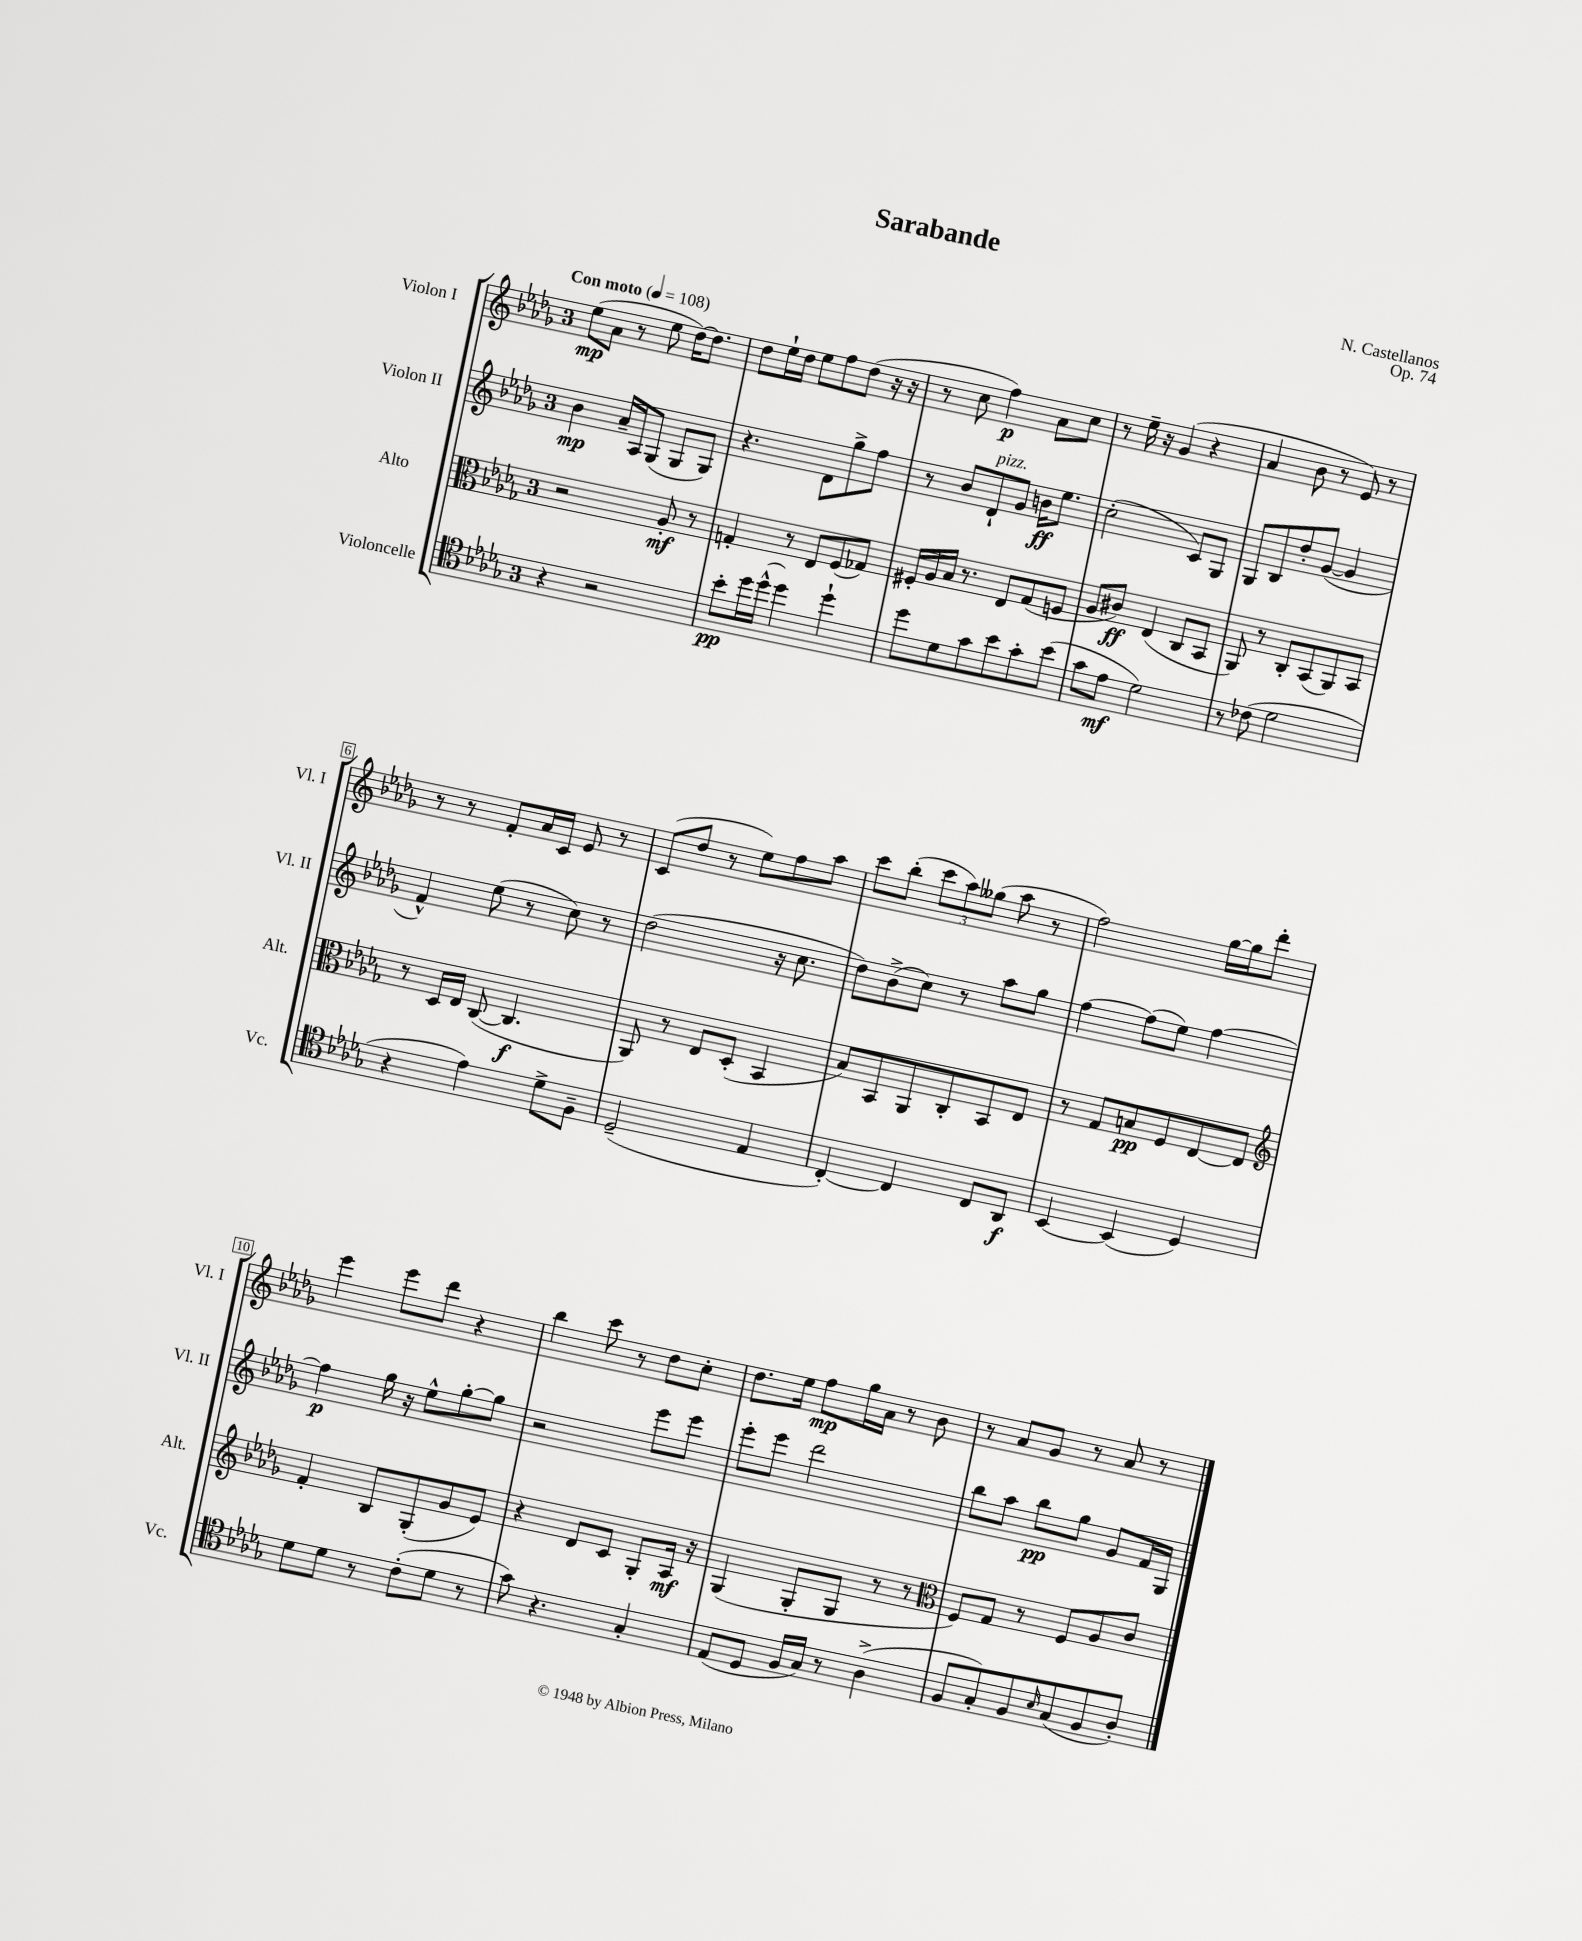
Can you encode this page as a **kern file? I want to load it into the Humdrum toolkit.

**kern	**dynam	**kern	**dynam	**kern	**dynam	**kern	**dynam
*part4	*part4	*part3	*part3	*part2	*part2	*part1	*part1
*staff4	*staff4	*staff3	*staff3	*staff2	*staff2	*staff1	*staff1
*I"Violoncelle	*	*I"Alto	*	*I"Violon II	*	*I"Violon I	*
*I'Vc.	*	*I'Alt.	*	*I'Vl. II	*	*I'Vl. I	*
*clefC4	*	*clefC3	*	*clefG2	*	*clefG2	*
*k[b-e-a-d-g-]	*	*k[b-e-a-d-g-]	*	*k[b-e-a-d-g-]	*	*k[b-e-a-d-g-]	*
*M3/4	*	*M3/4	*	*M3/4	*	*M3/4	*
*MM108	*	*MM108	*	*MM108	*	*MM108	*
=1	=1	=1	=1	=1	=1	=1	=1
!	!	!	!	!	!	!LO:TX:a:B:t=Con moto	!
4r	.	2r	.	4b-\	mp	(8ee-\L	mp
.	.	.	.	.	.	8a-\J	.
2r	.	.	.	16a-~/LL	.	8r	.
.	.	.	.	16A-/J	.	.	.
.	.	.	.	(8G-/J	.	8ee-\	.
.	.	8A-'/	mf	8G-/L	.	[16dd-\KL)	.
.	.	.	.	.	.	8.dd-\J]	.
.	.	8r	.	8G-/J)	.	.	.
=2	=2	=2	=2	=2	=2	=2	=2
8b-'\L	pp	4Gn'/	.	4.r	.	8dd-\L	.
16dd-\L	.	.	.	.	.	16ee-`\L	.
(16dd-^^\JJ	.	.	.	.	.	16dd-\JJ	.
4dd-\)	.	8r	.	.	.	8ee-\L	.
.	.	8E-/L	.	8d-\L	.	8ff\	.
4dd-`\	.	(8F/	.	8gg-^\	.	(8dd-\J	.
.	.	8G-X/J)	.	8ff\J	.	16r	.
.	.	.	.	.	.	16r	.
=3	=3	=3	=3	=3	=3	=3	=3
8dd-\L	.	16F#X'/LL	.	8r	.	8r	.
.	.	16A-/	.	.	.	.	.
8d-\	.	16B-/JJ	.	8b-/L	.	8cc\	.
.	.	8.r	.	.	.	.	.
!	!	!	!	!LO:TX:a:i:t=pizz.	!	!	!
8g-\	.	.	.	8d-`/	.	4ff\)	p
8b-\	.	8E-/L	.	8g-/J	.	.	.
8g-'\	.	(8G-/	.	16bn\KL	ff	8a-\L	.
.	.	.	.	8.ee-\J	.	.	.
(8b-\J	.	8Fn/J	.	.	.	8cc\J	.
=4	=4	=4	=4	=4	=4	=4	=4
8g-\L	.	8A-/L	.	(2cc'\	.	8r	.
8e-\J	mf	8c#X/J)	ff	.	.	16ee-~\	.
.	.	.	.	.	.	16r	.
2d-\)	.	(4E-/	.	.	.	(4g-/	.
.	.	8C/L	.	8c/L)	.	4r	.
.	.	8BB-/J	.	8G-/J	.	.	.
=5	=5	=5	=5	=5	=5	=5	=5
8r	.	8AA-/)	.	8G-/L	.	4a-/	.
(8c-X\	.	8r	.	8B-/	.	.	.
2d-\	.	8C'/L	.	8dd-'/	.	8b-\	.
.	.	(8BB-/	.	([8g-/J	.	8r	.
.	.	8AA-/)	.	4g-/]	.	8e-/)	.
.	.	8BB-/J	.	.	.	8r	.
!!LO:LB:g=z
=6	=6	=6	=6	=6	=6	=6	=6
4r	.	8r	.	4f^^/)	.	8r	.
.	.	16D-/LL	.	.	.	8r	.
.	.	16E-/JJ	.	.	.	.	.
4e-\)	.	([8C/	.	(8ee-\	.	8f'/L	.
.	.	4.C/]	f	8r	.	16a-/L	.
.	.	.	.	.	.	16c/JJ	.
8d-^\L	.	.	.	8cc\)	.	8e-/	.
8F~\J	.	.	.	8r	.	8r	.
=7	=7	=7	=7	=7	=7	=7	=7
(2D-~/	.	8AA-/)	.	(2dd-\	.	(8c/L	.
.	.	8r	.	.	.	8dd-/J	.
.	.	8E-/L	.	.	.	8r	.
.	.	(8D-'/J	.	.	.	8ee-\L)	.
4E-/	.	4BB-/	.	16r	.	8ff\	.
.	.	.	.	8.cc\	.	.	.
.	.	.	.	.	.	8aa-\J	.
=8	=8	=8	=8	=8	=8	=8	=8
[4C'/)	.	8B-/L)	.	8dd-\L)	.	8ccc\L	.
.	.	8BB-/	.	(8b-^\	.	(8bb-'\J	.
4C/]	.	8AA-/	.	8cc\J)	.	12ccc\L	.
.	.	.	.	.	.	12aa-\)	.
.	.	8C'/	.	8r	.	.	.
.	.	.	.	.	.	(12gg--X\J	.
8C/L	.	8BB-/	.	8aa-\L	.	8aa-\	.
8AA-/J	f	8E-/J	.	8gg-\J	.	8r	.
=9	=9	=9	=9	=9	=9	=9	=9
[4BB-/	.	8r	.	[4ff\	.	2ff\)	.
.	.	8G-/L	.	.	.	.	.
(4BB-/]	.	8Bn/	pp	(8ff\L]	.	.	.
.	.	8F/	.	8ee-\J)	.	.	.
4D-/)	.	[8E-/	.	[4ff\	.	[16gg-\LL	.
.	.	.	.	.	.	16gg-\J]	.
.	.	8E-/J]	.	.	.	8ddd-'\J	.
!!LO:LB:g=z
=10	=10	=10	=10	=10	=10	=10	=10
*	*	*clefG2	*	*	*	*	*
8d-\L	.	4f'/	.	4ff\]	p	4eee-\	.
8d-\J	.	.	.	.	.	.	.
8r	.	8B-/L	.	16gg-\	.	8eee-\L	.
.	.	.	.	16r	.	.	.
(8c'\L	.	(8G-'/	.	8ee-^^\L	.	8ddd-\J	.
8d-\J	.	8g-/	.	[8gg-'\	.	4r	.
8r	.	8e-/J)	.	8gg-\J]	.	.	.
=11	=11	=11	=11	=11	=11	=11	=11
8g-\)	.	4r	.	2r	.	4bb-\	.
4.r	.	.	.	.	.	.	.
.	.	8d-/L	.	.	.	8ccc\	.
.	.	8c/J	.	.	.	8r	.
4G-'/	.	8G-'/L	.	8eee-\L	.	8dd-\L	.
.	.	16A-/Jk	mf	8eee-\J	.	8cc'\J	.
.	.	16r	.	.	.	.	.
=12	=12	=12	=12	=12	=12	=12	=12
(8E-/L	.	(4G-/	.	8eee-'\L	.	8.dd-\L	.
8D-/J	.	.	.	8eee-\J	.	.	.
.	.	.	.	.	.	16ee-\Jk	.
16F/LL	.	8G-'/L	.	2ddd-\	.	8ff\L	mp
16G-/JJ)	.	.	.	.	.	.	.
8r	.	8G-/J	.	.	.	16gg-\L	.
.	.	.	.	.	.	16a-\JJ	.
(4A-^\	.	8r	.	.	.	8r	.
.	.	8r	.	.	.	8b-\	.
=13	=13	=13	=13	=13	=13	=13	=13
*	*	*clefC3	*	*	*	*	*
8F/L	.	8F/L)	.	8bb-\L	.	8r	.
8G-'/)	.	8G-/J	.	8aa-\J	.	8a-/L	.
8F/	.	8r	.	8bb-\L	pp	8g-/J	.
16qqB-/	.	.	.	.	.	.	.
(8G-/	.	8F/L	.	8gg-\J	.	8r	.
8F/	.	8A-/	.	8g-/L	.	8a-/	.
8A-'/J)	.	8c/J	.	16f/L	.	8r	.
.	.	.	.	16G-/JJ	.	.	.
==	==	==	==	==	==	==	==
*-	*-	*-	*-	*-	*-	*-	*-
